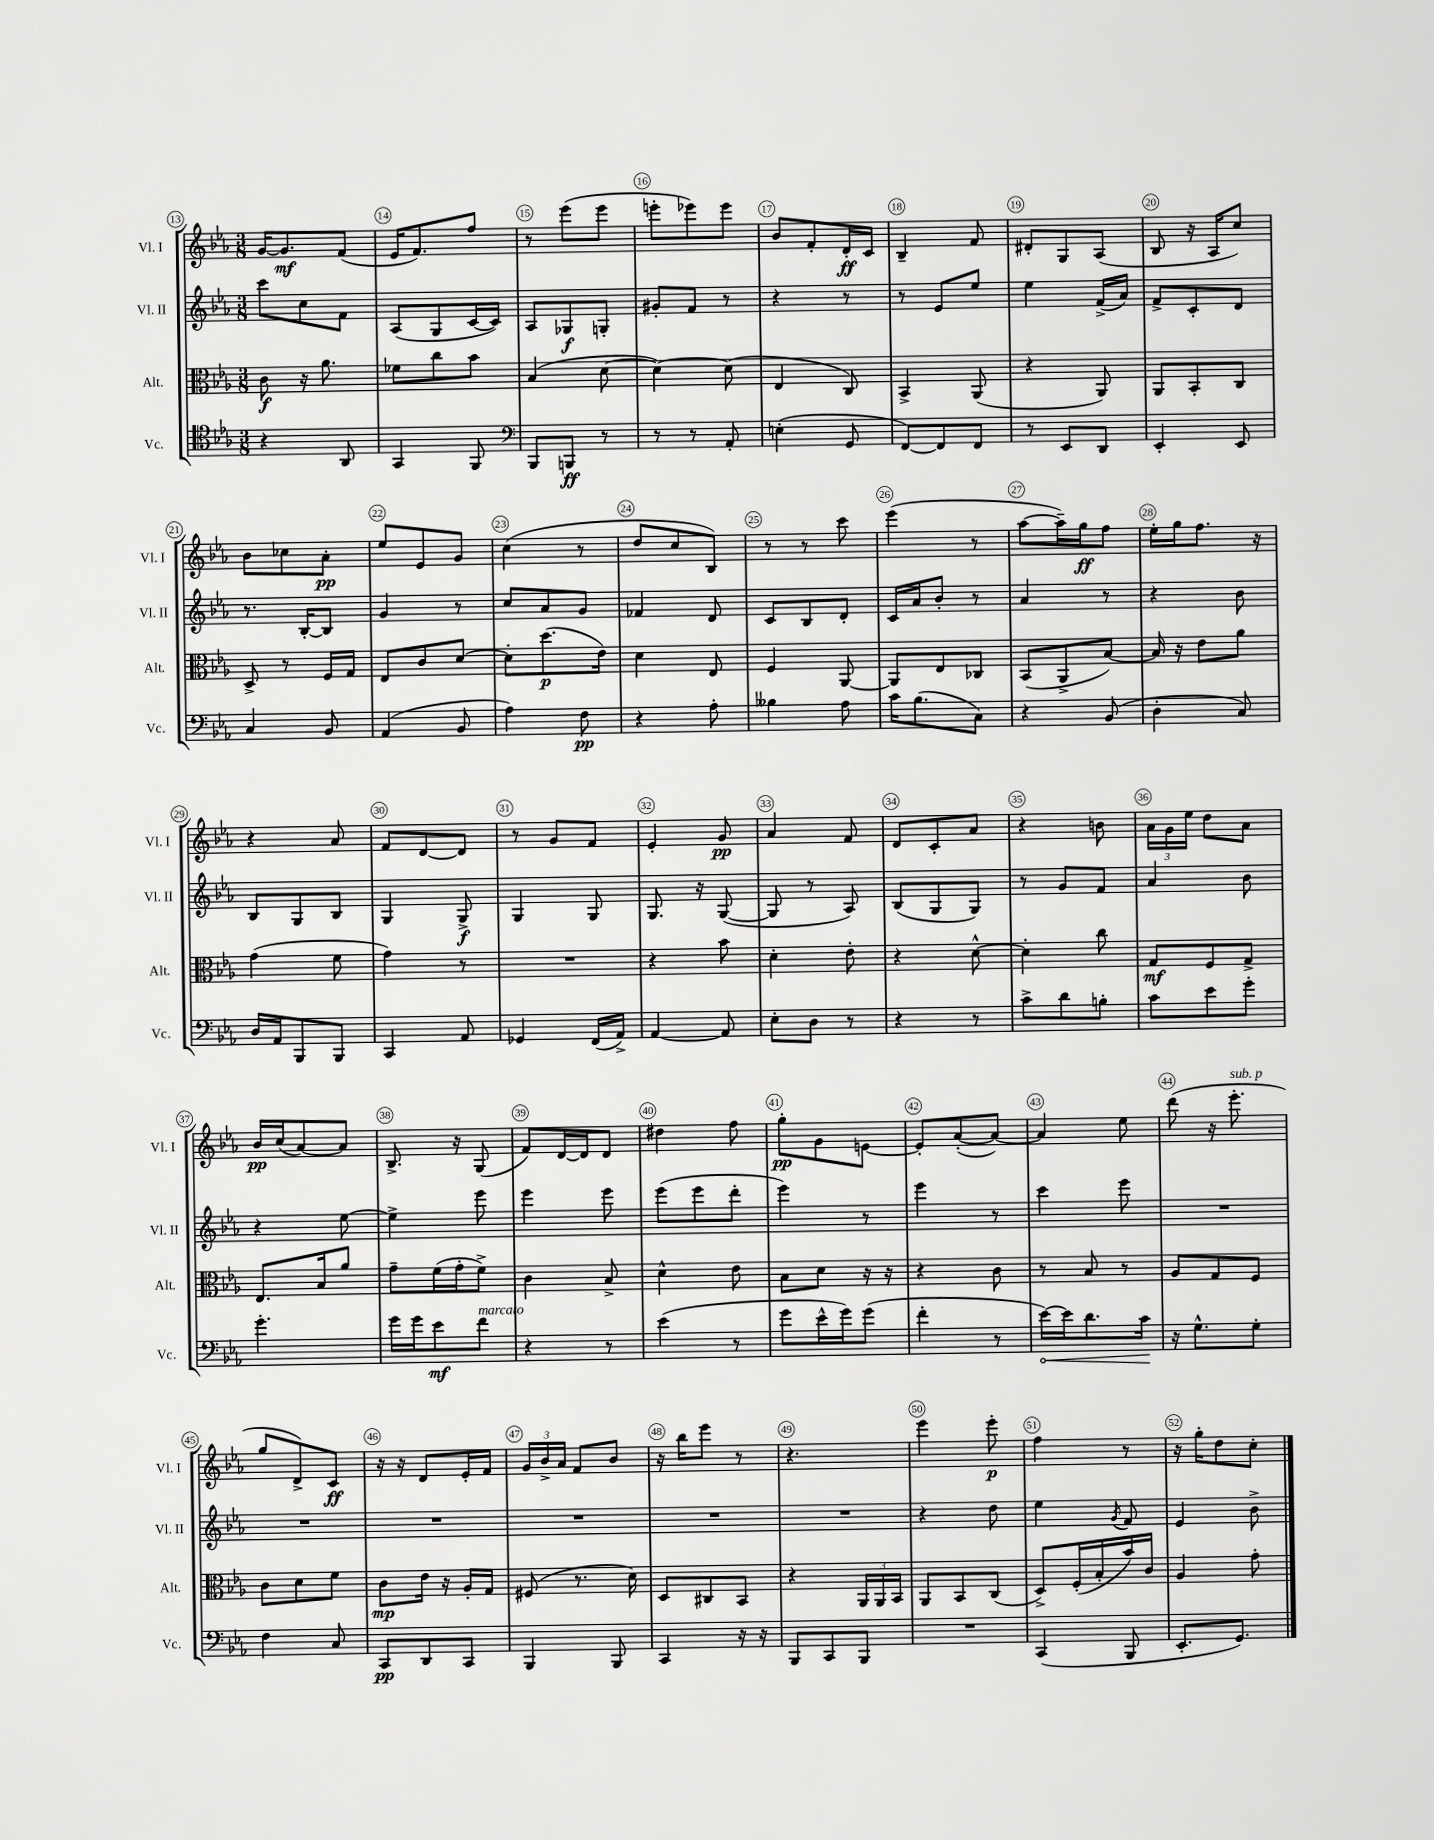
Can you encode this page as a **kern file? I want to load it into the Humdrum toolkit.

**kern	**dynam	**kern	**dynam	**kern	**dynam	**kern	**dynam
*part4	*part4	*part3	*part3	*part2	*part2	*part1	*part1
*staff4	*staff4	*staff3	*staff3	*staff2	*staff2	*staff1	*staff1
*I"Vc.	*	*I"Alt.	*	*I"Vl. II	*	*I"Vl. I	*
*I'Vc.	*	*I'Alt.	*	*I'Vl. II	*	*I'Vl. I	*
*clefC4	*	*clefC3	*	*clefG2	*	*clefG2	*
*k[b-e-a-]	*	*k[b-e-a-]	*	*k[b-e-a-]	*	*k[b-e-a-]	*
*M3/8	*	*M3/8	*	*M3/8	*	*M3/8	*
=13	=13	=13	=13	=13	=13	=13	=13
4r	.	8c\	f	8ccc\L	.	[16g/KL	.
.	.	.	.	.	.	8.g/]	mf
.	.	16r	.	8cc\	.	.	.
.	.	8.a-\	.	.	.	.	.
8AA-/	.	.	.	8f\J	.	(8f/J	.
=14	=14	=14	=14	=14	=14	=14	=14
4GG/	.	8f-X\L	.	(8A-/L	.	16e-/KL	.
.	.	.	.	.	.	8.f/)	.
.	.	8cc\	.	8G/	.	.	.
8FF/	.	8b-\J	.	[16c/L	.	8ff/J	.
.	.	.	.	16c/JJ])	.	.	.
=15	=15	=15	=15	=15	=15	=15	=15
*clefF4	*	*	*	*	*	*	*
8BBB-/L	.	(4B-/	.	8A-/L	.	8r	.
8BBBn/J	ff	.	.	8G-X/	f	(8eee-\L	.
8r	.	[8d\	.	8Gn'/J	.	8eee-\J	.
=16	=16	=16	=16	=16	=16	=16	=16
8r	.	4d\_)	.	8g#X'/L	.	8eeen'\L	.
8r	.	.	.	8f/J	.	8eee-X\)	.
8AA-'/	.	(8d\]	.	8r	.	8eee-\J	.
=17	=17	=17	=17	=17	=17	=17	=17
(4En'\	.	4E-/	.	4r	.	8b-/L	.
.	.	.	.	.	.	8f'/	.
8GG/	.	8C/)	.	8r	.	16d'/L	ff
.	.	.	.	.	.	16c/JJ	.
=18	=18	=18	=18	=18	=18	=18	=18
[8FF/L)	.	4BB-^/	.	8r	.	4B-~/	.
8FF/]	.	.	.	8e-/L	.	.	.
8FF/J	.	(8AA-/	.	8ee-/J	.	8f/	.
=19	=19	=19	=19	=19	=19	=19	=19
8r	.	4r	.	4ee-\	.	8d#X'/L	.
8EE-/L	.	.	.	.	.	8G/	.
8DD/J	.	8AA-/)	.	(16f^/LL	.	(8A-/J	.
.	.	.	.	16a-/JJ)	.	.	.
=20	=20	=20	=20	=20	=20	=20	=20
4EE-'/	.	8AA-/L	.	8f^/L	.	8B-/	.
.	.	8BB-'/	.	8c'/	.	16r	.
.	.	.	.	.	.	16A-/KL	.
8EE-/	.	8C/J	.	8d/J	.	8cc/J)	.
!!LO:LB:g=z
=21	=21	=21	=21	=21	=21	=21	=21
4C/	.	8D^/	.	8.r	.	8b-\L	.
.	.	8r	.	.	.	8cc-X\	.
.	.	.	.	[16B-'/KL	.	.	.
8BB-/	.	16F/LL	.	8B-/J]	.	8a-'\J	pp
.	.	16G/JJ	.	.	.	.	.
=22	=22	=22	=22	=22	=22	=22	=22
(4AA-/	.	8E-/L	.	4g/	.	8ee-/L	.
.	.	8c/	.	.	.	8e-/	.
8BB-/	.	[8d/J	.	8r	.	8g/J	.
=23	=23	=23	=23	=23	=23	=23	=23
4A-\)	.	8d'\L]	.	8cc/L	.	(4cc\	.
.	.	(8.dd\	p	8a-/	.	.	.
8F\	pp	.	.	8g/J	.	8r	.
.	.	16e-\Jk)	.	.	.	.	.
=24	=24	=24	=24	=24	=24	=24	=24
4r	.	4d\	.	4f-X/	.	8dd/L	.
.	.	.	.	.	.	8cc/	.
8A-'\	.	8E-/	.	8d/	.	8B-/J)	.
=25	=25	=25	=25	=25	=25	=25	=25
4B--X\	.	4F/	.	8c/L	.	8r	.
.	.	.	.	8B-/	.	8r	.
8A-\	.	[8AA-/	.	8d'/J	.	8ccc\	.
=26	=26	=26	=26	=26	=26	=26	=26
16c\KL	.	8AA-/L]	.	16c/LL	.	(4eee-\	.
(8.B-\	.	.	.	16a-/J	.	.	.
.	.	8E-/	.	8b-'/J	.	.	.
8C\J)	.	8C-X/J	.	8r	.	8r	.
=27	=27	=27	=27	=27	=27	=27	=27
4r	.	(8BB-/L	.	4a-/	.	[8aa-\L	.
.	.	8AA-^/	.	.	.	16aa-~\L])	.
.	.	.	.	.	.	16gg\J	ff
(8BB-/	.	[8B-/J)	.	8r	.	8ff\J	.
=28	=28	=28	=28	=28	=28	=28	=28
4D'\	.	16B-/]	.	4r	.	16ee-'\LL	.
.	.	16r	.	.	.	16gg\J	.
.	.	8e-\L	.	.	.	8.ff\J	.
8C/)	.	8a-\J	.	8b-\	.	.	.
.	.	.	.	.	.	16r	.
!!LO:LB:g=z
=29	=29	=29	=29	=29	=29	=29	=29
16D/LL	.	(4g\	.	8B-/L	.	4r	.
16AA-/J	.	.	.	.	.	.	.
8BBB-/	.	.	.	8G/	.	.	.
8BBB-/J	.	8f\	.	8B-/J	.	8a-/	.
=30	=30	=30	=30	=30	=30	=30	=30
4CC/	.	4g\)	.	4G/	.	8f/L	.
.	.	.	.	.	.	[8d/	.
8AA-/	.	8r	.	8G^/	f	8d/J]	.
=31	=31	=31	=31	=31	=31	=31	=31
4GG-X/	.	4.r	.	4G/	.	8r	.
.	.	.	.	.	.	8g/L	.
(16FF/LL	.	.	.	8G/	.	8f/J	.
16AA-^/JJ)	.	.	.	.	.	.	.
=32	=32	=32	=32	=32	=32	=32	=32
[4AA-/	.	4r	.	8.G/	.	4e-'/	.
.	.	.	.	16r	.	.	.
8AA-/]	.	8b-\	.	([8G/	.	8g/	pp
=33	=33	=33	=33	=33	=33	=33	=33
8E-'\L	.	4d'\	.	8G/]	.	4a-/	.
8D\J	.	.	.	8r	.	.	.
8r	.	8e-'\	.	8A-/)	.	8f/	.
=34	=34	=34	=34	=34	=34	=34	=34
4r	.	4r	.	(8B-/L	.	8d/L	.
.	.	.	.	8G/	.	8c'/	.
8r	.	[8d^^\	.	8G/J)	.	8a-/J	.
=35	=35	=35	=35	=35	=35	=35	=35
8c^\L	.	4d'\]	.	8r	.	4r	.
8d\	.	.	.	8g/L	.	.	.
8Bn'\J	.	8cc\	.	8f/J	.	8bn\	.
=36	=36	=36	=36	=36	=36	=36	=36
8c\L	.	8G/L	mf	4a-/	.	24a-\LL	.
.	.	.	.	.	.	24g\	.
.	.	.	.	.	.	24ee-\JJ	.
8e-\	.	8F/	.	.	.	8dd\L	.
8g'\J	.	8G^/J	.	8b-\	.	8a-\J	.
!!LO:LB:g=z
=37	=37	=37	=37	=37	=37	=37	=37
4.g'\	.	8.E-/L	.	4r	.	16b-/LL	pp
.	.	.	.	.	.	(16cc/J	.
.	.	.	.	.	.	[8a-/)	.
.	.	16B-/k	.	.	.	.	.
.	.	8a-/J	.	[8ee-\	.	8a-/J]	.
=38	=38	=38	=38	=38	=38	=38	=38
16g\LL	.	8g~\L	.	4ee-^\]	.	8.B-^/	.
16g\J	.	.	.	.	.	.	.
8e-\	mf	(16f\L	.	.	.	.	.
.	.	16g'\J	.	.	.	16r	.
!LO:TX:a:i:t=marcato	!	!	!	!	!	!	!
8f\J	.	8f^\J)	.	8eee-\	.	(8G/	.
=39	=39	=39	=39	=39	=39	=39	=39
4r	.	4c\	.	4eee-\	.	8f/L)	.
.	.	.	.	.	.	[16d/L	.
.	.	.	.	.	.	16d/J]	.
8r	.	8B-^/	.	8eee-\	.	8d/J	.
=40	=40	=40	=40	=40	=40	=40	=40
(4e-\	.	4d^^\	.	(8eee-\L	.	4dd#X\	.
.	.	.	.	8eee-\	.	.	.
8r	.	8e-\	.	8ddd'\J	.	8ff\	.
=41	=41	=41	=41	=41	=41	=41	=41
8g\L	.	8B-\L	.	4eee-\)	.	8gg'\L	pp
16e-^^\L	.	8d\J	.	.	.	8g\	.
16g\J)	.	.	.	.	.	.	.
(8g\J	.	16r	.	8r	.	[8en\J	.
.	.	16r	.	.	.	.	.
=42	=42	=42	=42	=42	=42	=42	=42
4f'\	.	4r	.	4eee-\	.	8e'/L]	.
.	.	.	.	.	.	([8a-'/	.
8r	.	8c\	.	8r	.	8a-/J_)	.
=43	=43	=43	=43	=43	=43	=43	=43
!	!LO:HP:b	!	!	!	!	!	!
[16e-\LL)	<	8r	.	4ccc\	.	4a-/]	.
16e-\J]	.	.	.	.	.	.	.
8.d\	.	8B-/	.	.	.	.	.
.	.	8r	.	8eee-\	.	8ee-\	.
16c\Jk	.	.	.	.	.	.	.
.	[	.	.	.	.	.	.
=44	=44	=44	=44	=44	=44	=44	=44
16r	.	8A-/L	.	4.r	.	(8ddd\	.
8.G^^\L	.	.	.	.	.	.	.
.	.	8G/	.	.	.	16r	.
!	!	!	!	!	!	!LO:TX:a:i:t=sub. p	!
.	.	.	.	.	.	8.eee-'\	.
8G'\J	.	8F/J	.	.	.	.	.
!!LO:LB:g=z
=45	=45	=45	=45	=45	=45	=45	=45
4F\	.	8c\L	.	4.r	.	8gg/L	.
.	.	8d\	.	.	.	8d^/)	.
8C/	.	8f\J	.	.	.	8c/J	ff
=46	=46	=46	=46	=46	=46	=46	=46
8CC/L	pp	8c\L	mp	4.r	.	16r	.
.	.	.	.	.	.	16r	.
8DD/	.	16e-\Jk	.	.	.	8d/L	.
.	.	16r	.	.	.	.	.
8CC/J	.	16A-'/LL	.	.	.	16e-'/L	.
.	.	16G/JJ	.	.	.	16f/JJ	.
=47	=47	=47	=47	=47	=47	=47	=47
4BBB-/	.	(8F#X/	.	4.r	.	24g/LL	.
.	.	.	.	.	.	24b-^/	.
.	.	.	.	.	.	24a-/JJ	.
.	.	8.r	.	.	.	8f/L	.
8BBB-/	.	.	.	.	.	8b-/J	.
.	.	16d\)	.	.	.	.	.
=48	=48	=48	=48	=48	=48	=48	=48
4CC/	.	8D/L	.	4.r	.	16r	.
.	.	.	.	.	.	16bb-\KL	.
.	.	8C#X/	.	.	.	8eee-\J	.
16r	.	8BB-/J	.	.	.	8r	.
16r	.	.	.	.	.	.	.
=49	=49	=49	=49	=49	=49	=49	=49
8BBB-/L	.	4r	.	4.r	.	4.r	.
8CC/	.	.	.	.	.	.	.
8BBB-/J	.	24AA-/LL	.	.	.	.	.
.	.	24AA-/	.	.	.	.	.
.	.	24BB-/JJ	.	.	.	.	.
=50	=50	=50	=50	=50	=50	=50	=50
4.r	.	8AA-/L	.	4r	.	4eee-\	.
.	.	8BB-/	.	.	.	.	.
.	.	(8C/J	.	8dd\	.	8eee-'\	p
=51	=51	=51	=51	=51	=51	=51	=51
(4CC/	.	8D^/L)	.	4ee-\	.	4ff\	.
.	.	(16F'/L	.	.	.	.	.
.	.	16B-'/	.	.	.	.	.
.	.	.	.	8qg/	.	.	.
8BBB-/	.	16b-/)	.	8f/	.	8r	.
.	.	16c/JJ	.	.	.	.	.
=52	=52	=52	=52	=52	=52	=52	=52
8.EE-'/L	.	4A-/	.	4e-/	.	16r	.
.	.	.	.	.	.	16gg'\KL	.
.	.	.	.	.	.	8dd\	.
8.GG/J)	.	.	.	.	.	.	.
.	.	8g'\	.	8b-^\	.	8cc'\J	.
==	==	==	==	==	==	==	==
*-	*-	*-	*-	*-	*-	*-	*-
